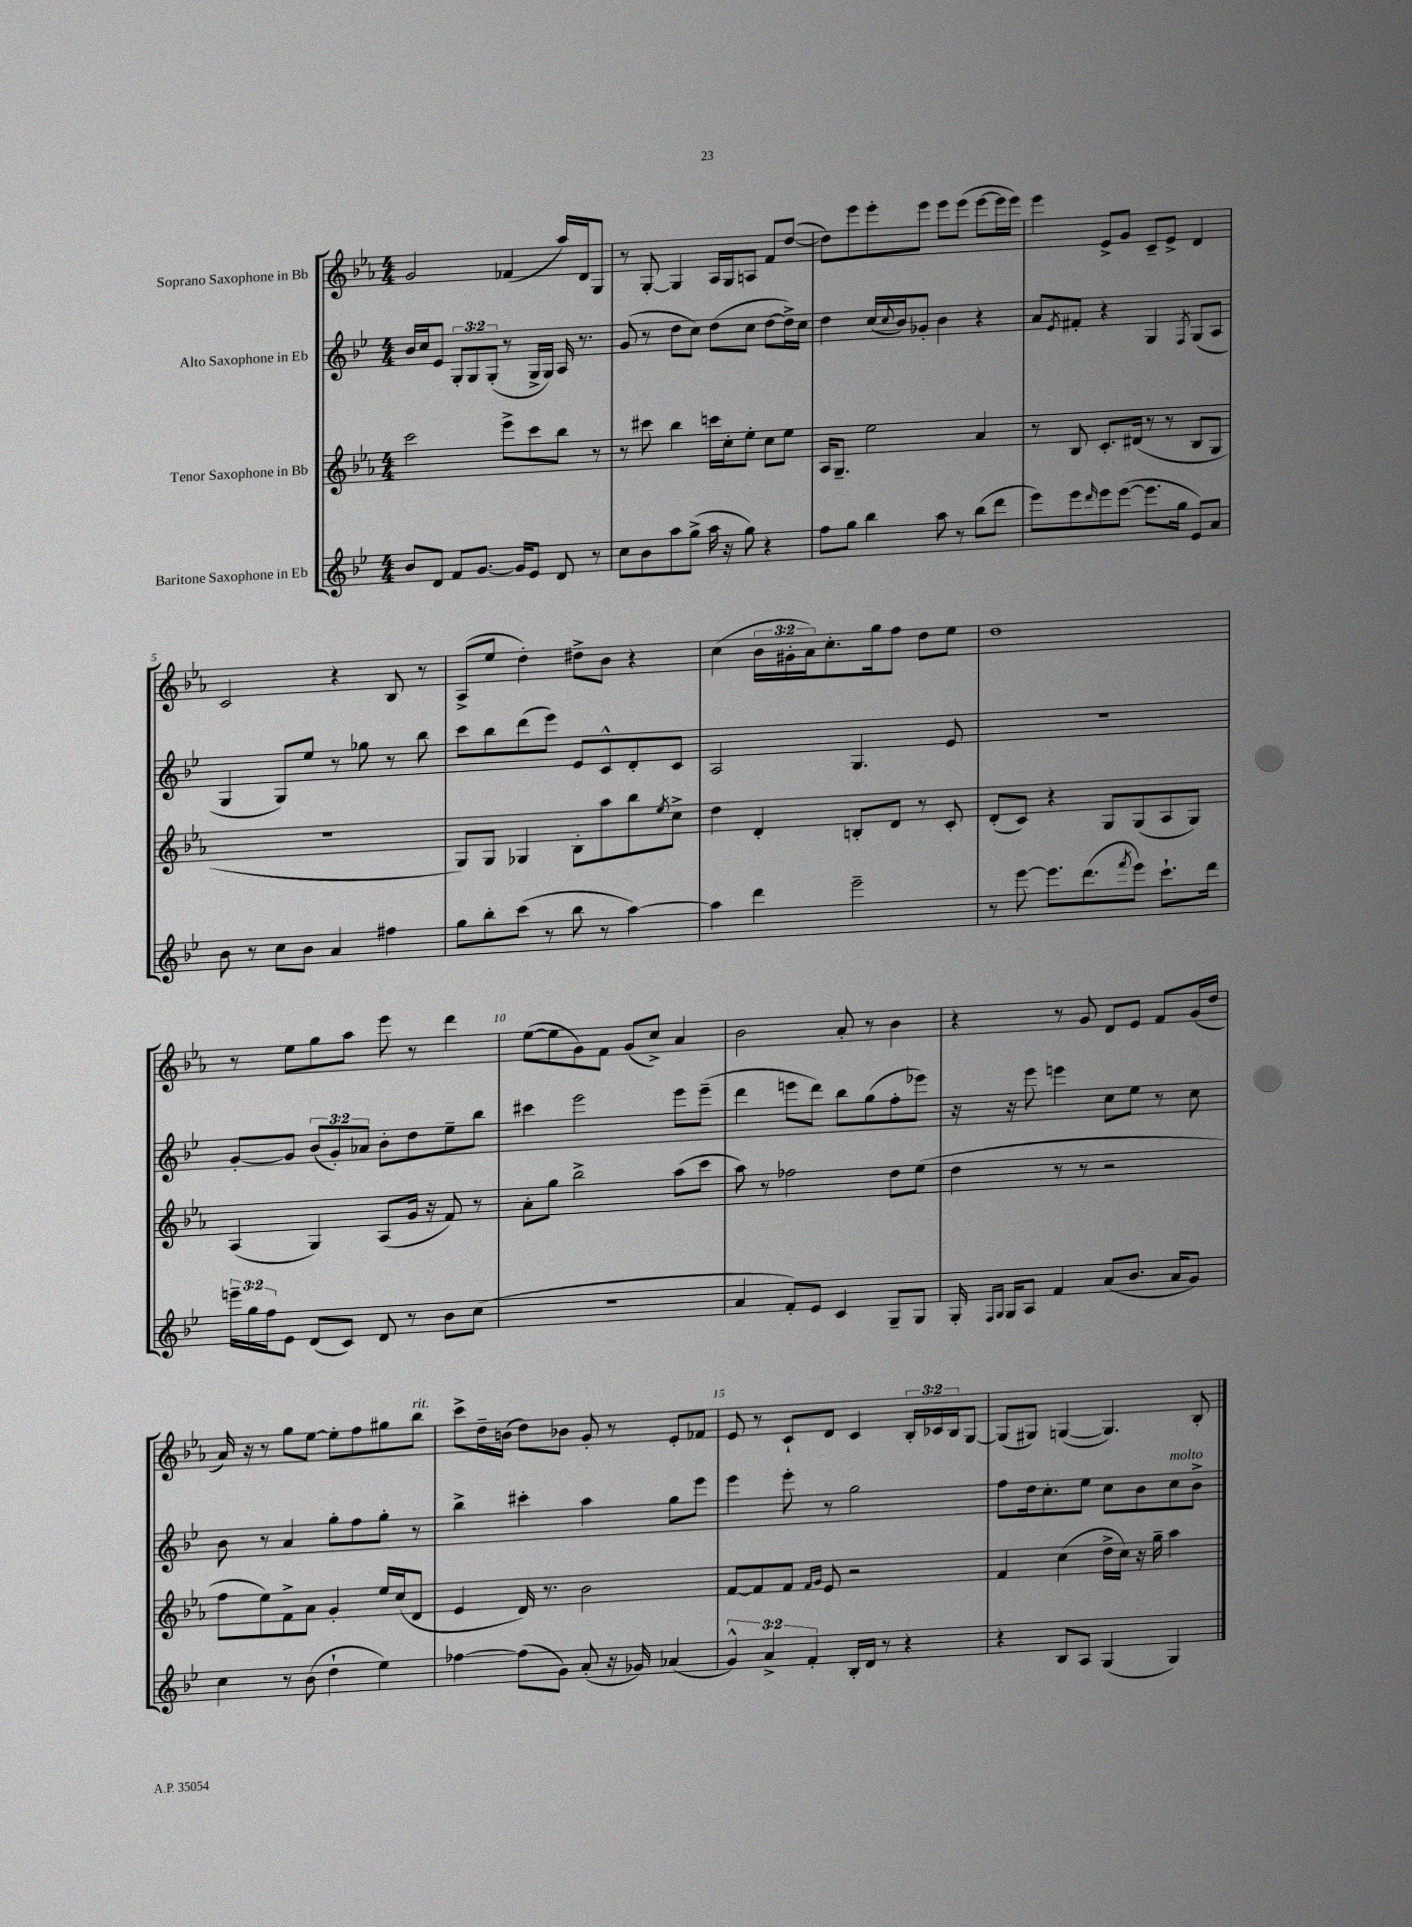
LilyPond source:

<<
\new StaffGroup <<
\new Staff = "s0" \with { instrumentName = "Soprano Saxophone in Bb" } {
    \clef treble \key ees \major \numericTimeSignature \time 4/4 \override Staff.TupletNumber.text = #tuplet-number::calc-fraction-text
    g'2 fes'4( aes''16) d'16 g8 |
    r8 g8~-. g4 aes16 g16 a8 f'8 d''8~( |
    d''8) ees'''8 ees'''8-. ees'''8 ees'''8 ees'''8( ees'''8~ ees'''16 ees'''16) |
    ees'''4 ees'8-> g'8 c'8-- ees'8-> d'4 |
    c'2 r4 bes8 r8 |
    aes8->( ees''8 d''4-.) dis''8-> bes'8 r4 |
    c''4( \tuplet 3/2 { bes'16 gis'16-. aes'16) } c''8.-. g''16 f''8 d''8 ees''8 |
    d''1 |
    r8 ees''8 g''8 aes''8 ees'''8 r8 d'''4 |
    ees''8~( ees''8 g'8) f'8 g'8( c''8->) aes'4 |
    bes'2 aes'8-. r8 bes'4 |
    r4 r8 g'8 d'8 ees'8 f'8 g'16( d''16 |
    aes'16) r16 r8 g''8 ees''8~ ees''8-. f''8 gis''8 bes''8^\markup { \italic "rit." } |
    c'''8-> d''16-- b'16( d''8) bes'8 g'8-. r8 ees'8-. fes'8 |
    ees'8 r8 c'8-! d'8 c'4 \tuplet 3/2 { bes16-. ces'16 bes16 } g8~ |
    g8( gis8) g4~( g4.) bes8-. \bar "|." |
}
\new Staff = "s1" \with { instrumentName = "Alto Saxophone in Eb" } {
    \clef treble \key bes \major \numericTimeSignature \time 4/4 \override Staff.TupletNumber.text = #tuplet-number::calc-fraction-text
    bes'16 c''16 ees'8 \tuplet 3/2 { g8-. g8 g8-.( } r8 g16-> g16) a16 r8. |
    g'8( r8 d''8 c''8) d''8( c''8 d''8~ d''16->) c''16 |
    d''4 c''16( \appoggiatura { c''8 } bes'16) ges'8-. bes'4 r4 |
    a'8 \acciaccatura { ees'8 } fis'8-. r4 g4 \acciaccatura { f8 } g8( a8 |
    g4 g8) ees''8 r8 ges''8 r8 bes''8 |
    c'''8 bes''8 d'''8( ees'''8) ees'8 c'8-^ d'8-. c'8 |
    a2 g4. ees'8 |
    R1 |
    g'8~-. g'8 \tuplet 3/2 { bes'8( g'8-.) aes'8 } bes'8-. d''8 ees''8-- bes''8 |
    cis'''4 ees'''2 ees'''8 ees'''8--( |
    d'''4 e'''8 d'''8) bes''8 g''8( f''8-. ees'''8) |
    r16 r16 ees'''8 e'''4 c''8 ees''8 r8 c''8 |
    bes'8 r8 a'4 g''8-. f''8 g''8-. r8 |
    bes''4-> cis'''4-. a''4 g''8 ees'''8 |
    ees'''4 ees'''8-. r8 g''2 |
    f''8 d''16 c''8.-. ees''8 c''8 bes'8 c''8^\markup { \italic "molto" } bes'8-> \bar "|." |
}
\new Staff = "s2" \with { instrumentName = "Tenor Saxophone in Bb" } {
    \clef treble \key ees \major \numericTimeSignature \time 4/4
    c'''2 ees'''8-> c'''8 bes''8 r8 |
    r8 cis'''8 bes''4 c'''16 c''16-. ees''8-. c''8 ees''8 |
    aes16 g8.-- ees''2 aes'4 |
    r8 bes8 c'8.-. dis'16( r8 r8 bes8 g8 |
    R1 |
    g8) g8 ges4 bes8-. aes''8 bes''8 \acciaccatura { ees''8 } c''8-> |
    d''4 d'4-. b8-. d'8 r8 c'8-. |
    d'8-.( c'8) r4 g8 g8( aes8 g8) |
    aes4( g4) aes8( g'16 r16 f'8) r8 |
    aes'8-. g''8 bes''2-> aes''8( c'''8 |
    aes''8) r8 fes''2 d''8 ees''8( |
    d''4 r8 r8 r2 |
    f''8 ees''8) f'8-> aes'8 g'4-. ees''16 c''16( d'8 |
    ees'4 d'16) r8. bes'2 |
    f'8~ f'8 f'8 \grace { f'16 g'16 } ees'8 r2 |
    f'4 c''4( d''16-> c''16) r16 g''16-- aes''4 \bar "|." |
}
\new Staff = "s3" \with { instrumentName = "Baritone Saxophone in Eb" } {
    \clef treble \key bes \major \numericTimeSignature \time 4/4 \override Staff.TupletNumber.text = #tuplet-number::calc-fraction-text
    bes'8 d'8 f'8 g'8.~ g'16 ees'8 d'8 r8 |
    c''8 bes'8 a''8 g''8->( a''16 r16 g''8) r4 |
    f''8 g''8 bes''4 a''8 r8 bes''8( d'''8 |
    ees'''8) ees'''8 \grace { d'''16 } ees'''8 ees'''8~( ees'''8. g''16 ees'8) a'8 |
    bes'8 r8 c''8 bes'8 a'4 fis''4 |
    g''8 bes''8-. c'''8( r8 bes''8 r8 a''4~) |
    a''4 d'''4 ees'''2-- |
    r8 ees'''8~ ees'''8. d'''8.( \acciaccatura { f'''8 } ees'''8) c'''8.-! d'''16 |
    \tuplet 3/2 { e'''16-- g''16 f''16 } ees'8 d'8( c'8) d'8 r8 bes'8 c''8( |
    r1 |
    a'4 f'8-.) ees'8 c'4 g8-- g8 |
    g16-. \grace { f16 g16 } g16 a8 f'4 a'8( bes'8. a'16 g'8) |
    c''4 r8 bes'8( d''4-! ees''4) |
    fes''4~ fes''8( g'8) a'8-.( r16 ges'16) aes'4( |
    \tuplet 3/2 { g'4-^) a'4-> f'4-. } bes16-. d'16 r8 r4 |
    r4 bes8 a8 g4( g4) \bar "|." |
}
>>
>>
\layout { \context { \Score \override BarNumber.break-visibility = ##(#f #t #t) barNumberVisibility = #(every-nth-bar-number-visible 5) } }
